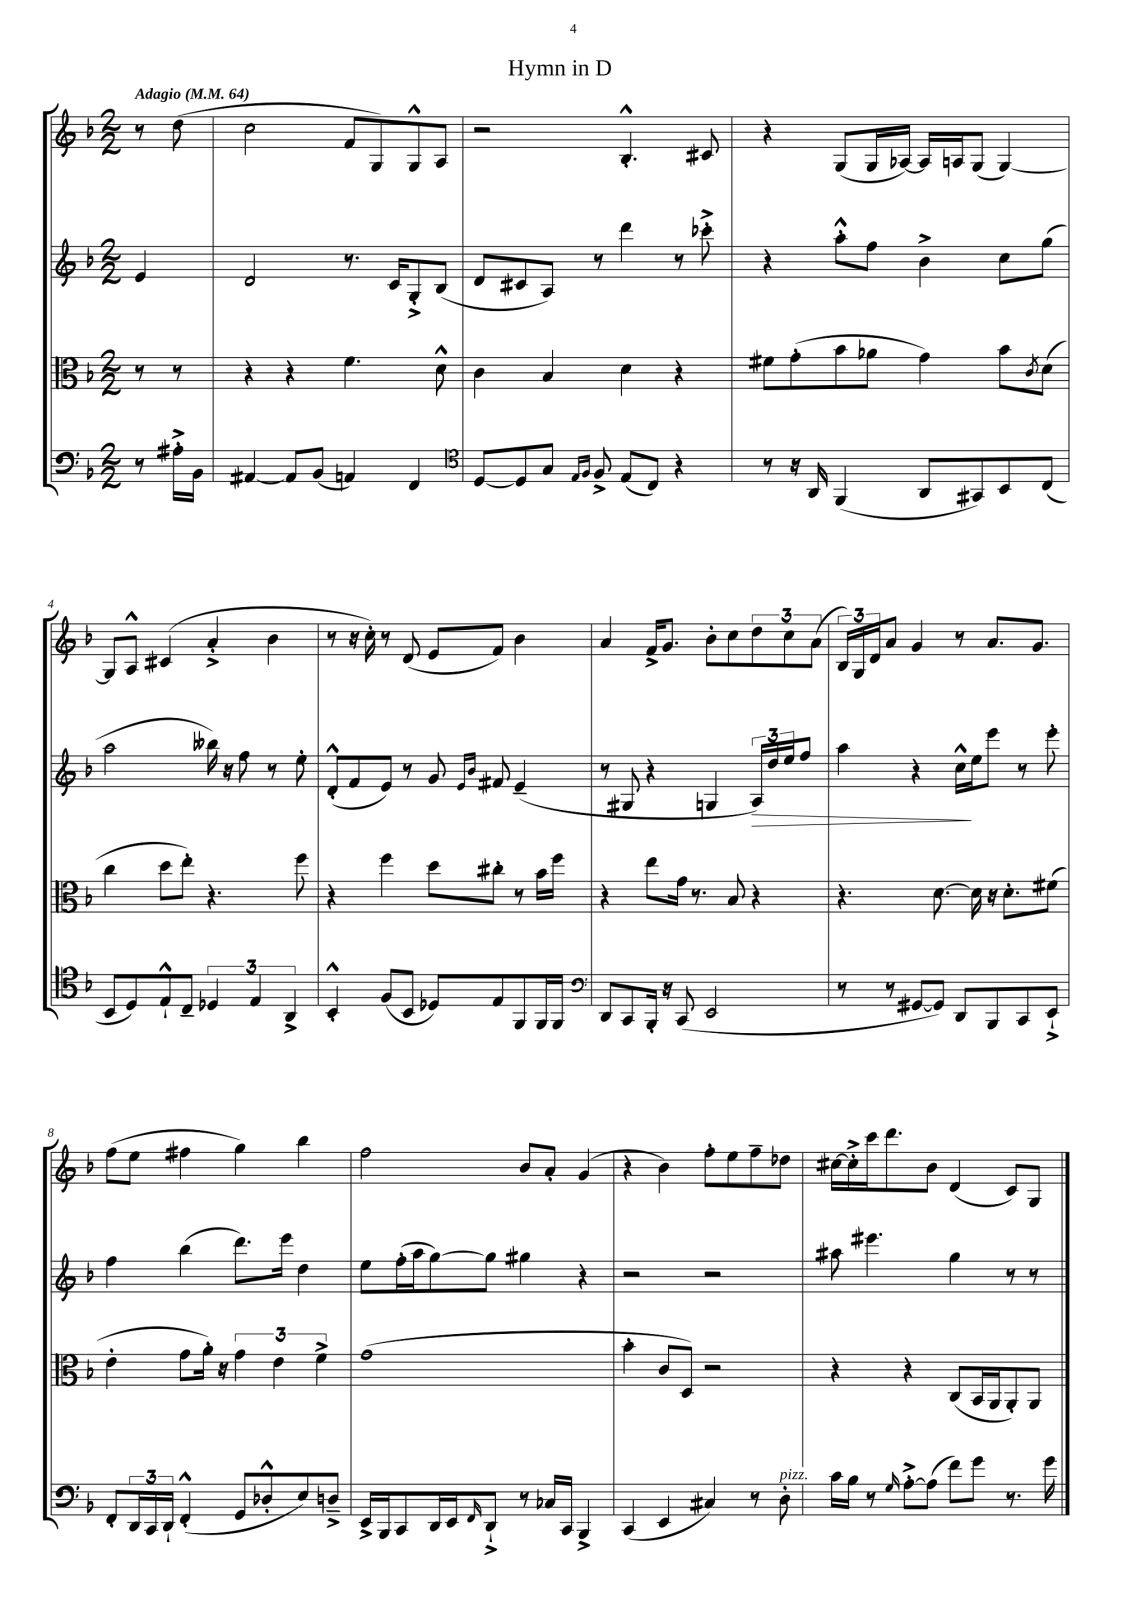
\header { title = "Hymn in D" }
<<
\new StaffGroup <<
\new Staff = "s0" {
    \clef treble \key f \major \numericTimeSignature \time 2/2 \partial 4 \tempo "Adagio" 4 = 64
    r8 d''8( |
    c''2 f'8 g8) g8-^ a8 |
    r2 bes4.-.-^ cis'8 |
    r4 g8( g16 aes16~) aes16 a16 g8( g4~) |
    g8 a8-^ cis'4( a'4-.-> bes'4 |
    r8 r16 c''16-.) r8 d'8( e'8 f'8) bes'4 |
    a'4 f'16-> g'8. bes'8-. c''8 \tuplet 3/2 { d''8 c''8 a'8( } |
    \tuplet 3/2 { bes16) g16 d'16 } a'8 g'4 r8 a'8. g'8. |
    f''8( e''8 fis''4 g''4) bes''4 |
    f''2 bes'8 a'8-. g'4( |
    r4 bes'4) f''8-. e''8 f''8-- des''8 |
    cis''16~ cis''16-.-> c'''16 d'''8. bes'8 d'4( c'8) g8 \bar "|." |
}
\new Staff = "s1" {
    \clef treble \key f \major \numericTimeSignature \time 2/2 \partial 4
    e'4 |
    d'2 r8. c'16 g8-.-> bes8( |
    d'8 cis'8 a8) r8 d'''4 r8 ces'''8-.-> |
    r4 a''8-.-^ f''8 bes'4-> c''8 g''8( |
    a''2 beses''16) r16 f''8 r8 e''8-. |
    d'8-.-^( f'8 e'8) r8 g'8 \grace { e'16 bes'16 } fis'8 e'4--( |
    r8 gis8 r4 g4 \tuplet 3/2 { a16\>) d''16 e''16 } f''8 |
    a''4 r4 c''16-^\! e''16 e'''8 r8 e'''8-. |
    f''4 bes''4( d'''8.) e'''16 d''4 |
    e''8 f''16-.( a''16 g''8~) g''8 gis''4 r4 |
    r2 r2 |
    ais''8 eis'''4. g''4 r8 r8 \bar "|." |
}
\new Staff = "s2" {
    \clef alto \key f \major \numericTimeSignature \time 2/2 \partial 4
    r8 r8 |
    r4 r4 f'4. d'8-^ |
    c'4 bes4 d'4 r4 |
    fis'8 g'8-.( bes'8 aes'8 g'4) bes'8 \acciaccatura { c'8 } d'8( |
    c''4 d''8 e''8-.) r4. f''8 |
    r4 f''4 d''8 cis''8-. r8 bes'16 f''16 |
    r4 e''8 g'16 r8. bes8 r4 |
    r4. d'8.~ d'16 r16 d'8.-. fis'8( |
    e'4-. g'8 a'16-.) r16 \tuplet 3/2 { g'4 e'4 f'4-> } |
    g'1( |
    bes'4-. c'8 d8) r2 |
    r4 r4 c8( bes,16 a,16 a,8-.) a,8 \bar "|." |
}
\new Staff = "s3" {
    \clef bass \key f \major \numericTimeSignature \time 2/2 \partial 4
    r8 ais16-.-> bes,16 |
    ais,4~ ais,8 bes,8( a,4) f,4 |
    \clef tenor d8~ d8 g8 \grace { e16 f16 } f8-> e8( c8) r4 |
    r8 r16 a,16 f,4( a,8 gis,8) bes,8 c8( |
    bes,8 d8) e8-!-^ c8-- \tuplet 3/2 { des4 e4 a,4-> } |
    bes,4-.-^ f8( bes,8 des8) e8 f,8 f,16 f,16 |
    \clef bass d,8 c,8 bes,,16-. r16 c,8( e,2 |
    r8 r8 gis,8~ gis,8) d,8 bes,,8 c,8 e,8-!-> |
    f,8-. \tuplet 3/2 { d,16 c,16 d,16-! } f,4-.-^( g,8 des8-.-^ e8) d8---> |
    e,16-> bes,,16 c,8 d,16 e,16 \grace { f,16 } d,8-!-> r8 ces16 c,16 bes,,4-> |
    c,4( e,4 cis4) r8 d8-.^\markup { \italic "pizz." } |
    c'16 bes16 r8 \grace { g16 } a8~-.-> a8( f'8) g'8 r8. g'16 \bar "|." |
}
>>
>>
